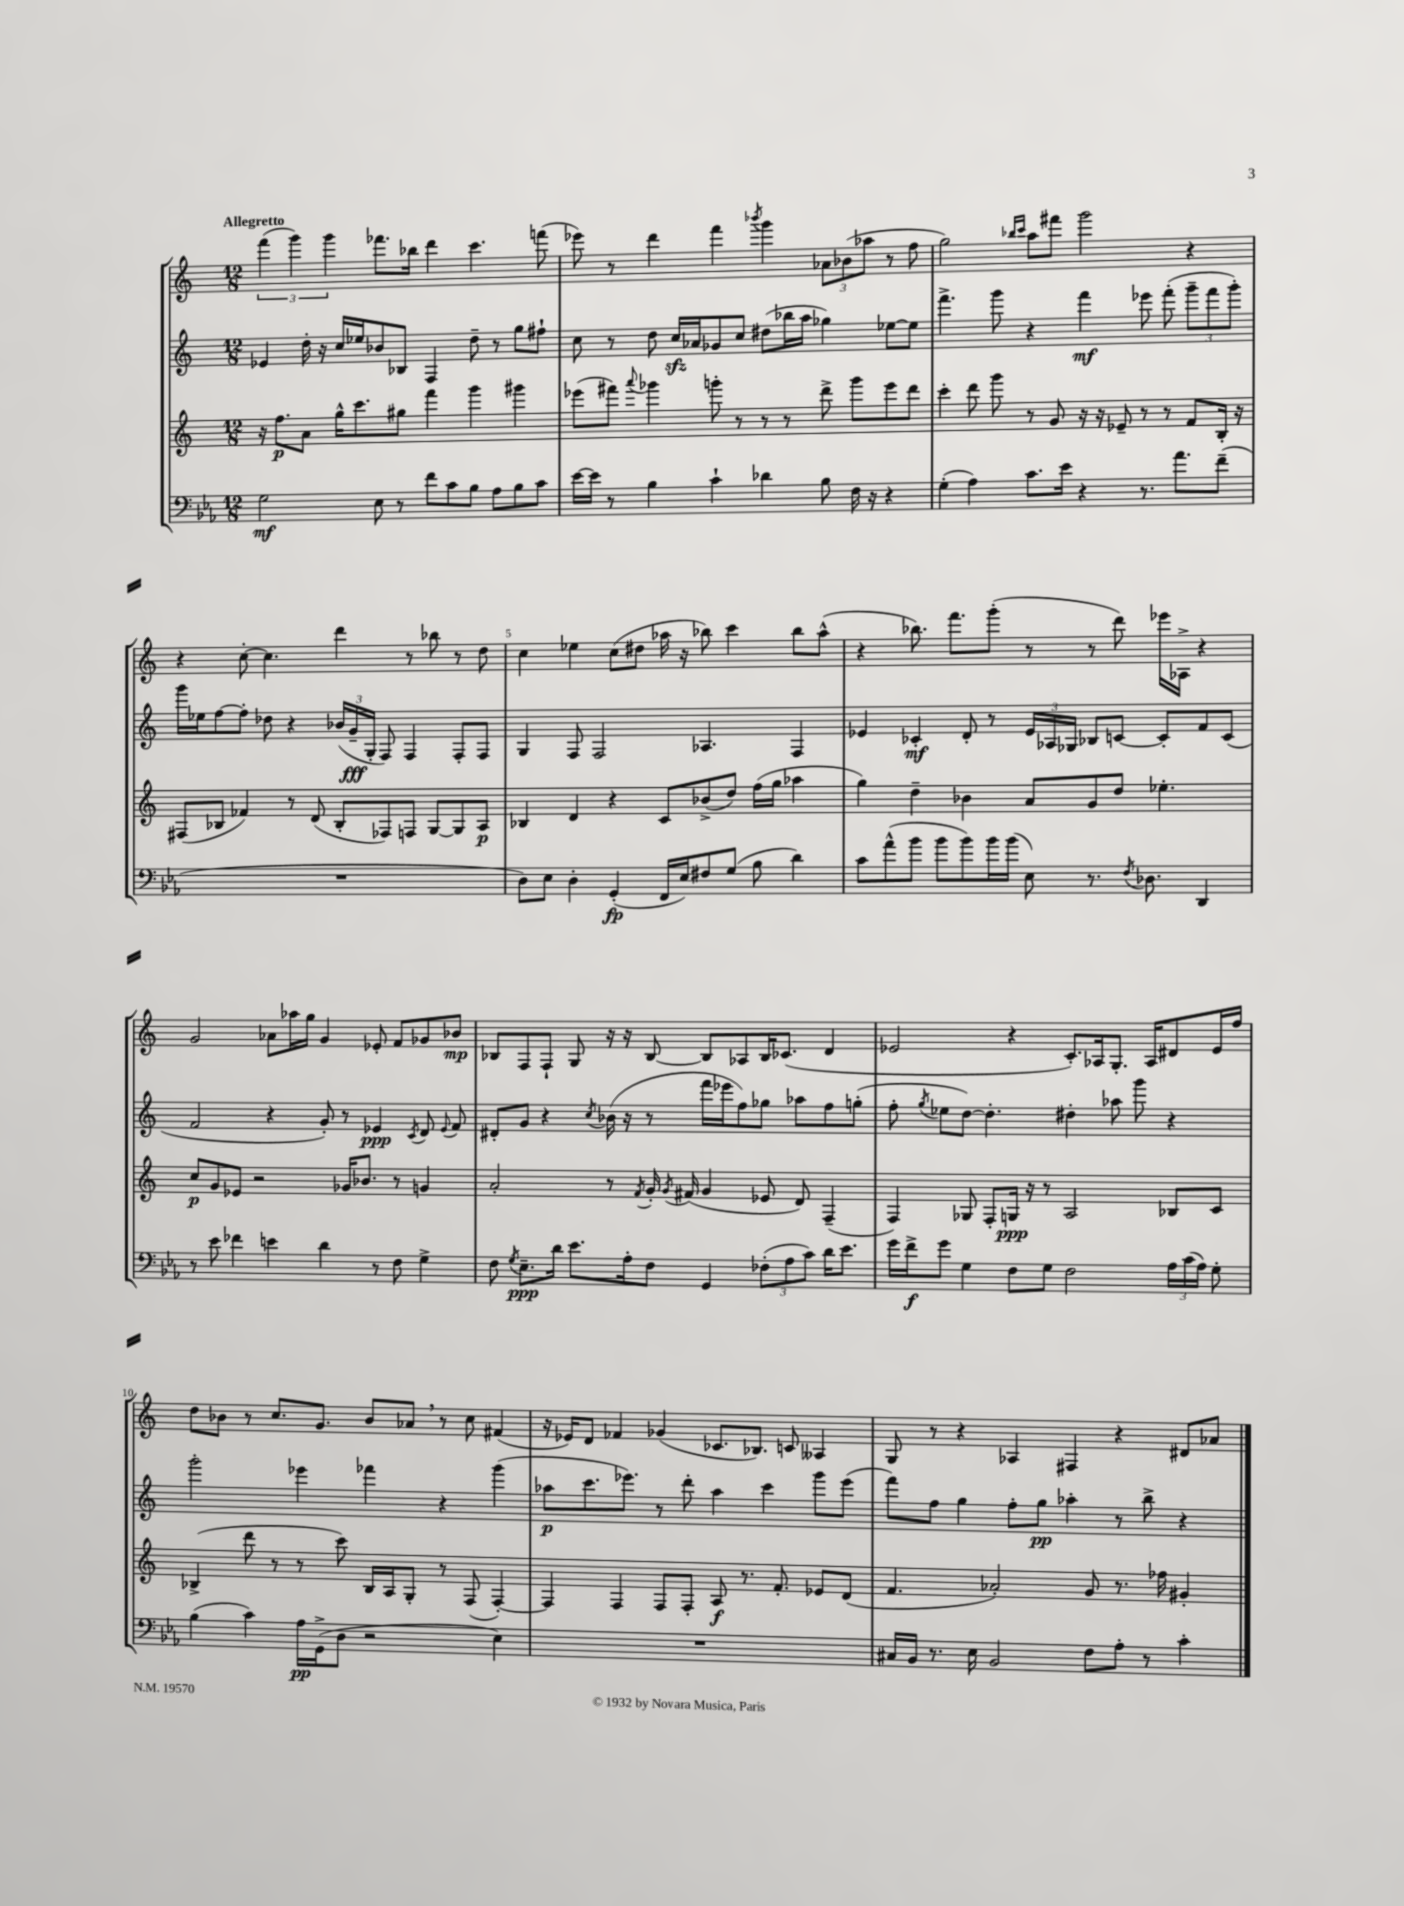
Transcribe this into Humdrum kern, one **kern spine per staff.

**kern	**kern	**kern	**kern
*staff4	*staff3	*staff2	*staff1
*clefF4	*clefG2	*clefG2	*clefG2
*k[b-e-a-]	*k[]	*k[]	*k[]
*M12/8	*M12/8	*M12/8	*M12/8
2G	16r	4e-	(6fff
.	8.ff	.	.
.	.	.	6ggg)
.	8a	16dd'	.
.	.	16r	.
.	.	.	6ggg
.	16gg^^	16cc	.
.	8.ccc	16ee-	.
8E-	.	8b-	8.fff-
8r	8gg#	8B-	.
.	.	.	16bb-
8f	4fff	4F	4ddd
8c	.	.	.
8B-	4ggg	8dd~	4.ccc
8A-	.	8r	.
8B-	4ggg#	8gg	.
8c	.	8ff#`	(8fff
=	=	=	=
[16e-	(8eee-	8cc	8eee-)
16e-]	.	.	.
8r	8fff#)	8r	8r
.	8qqaaa	.	.
4B-	4ggg-	8dd	4ddd
.	.	16cc	.
.	.	16a-	.
4c`	8ggg'	8g-	4fff
.	8r	8cc	.
.	.	.	8qbbb-
4d-	8r	(8dd#	4ggg
.	8r	16bb-	.
.	.	16aa	.
8B-	8ddd^	4gg-)	12a-
.	.	.	(12b-
16F	8ggg	.	.
.	.	.	12aa-
16r	.	.	.
4r	8eee-	[8ee-	8r
.	8ddd	8ee-]	8ff
=	=	=	=
(4G'	4ccc'	4.fff^	2gg)
4A-)	8ddd	.	.
.	8ggg	8ggg	.
.	.	.	16qqbb-
.	.	.	16qqccc
8.c	8r	4r	8aa
.	8g	.	8fff#
16e-	.	.	.
4r	16r	4fff	2ggg
.	16r	.	.
.	8e-~	.	.
8.r	8r	8eee-	.
.	8r	(8fff'	.
8.a-	.	.	.
.	8f	12ggg~	4r
.	.	12fff	.
(8f~	16B'	.	.
.	.	12ggg')	.
.	16r	.	.
=	=	=	=
1.r	(8F#	16ggg	4r
.	.	16ee-	.
.	8B-	[8ff	.
.	4f-)	8ff']	[8cc'
.	.	8dd-	4.cc]
.	8r	4r	.
.	(8d	.	.
.	8B-'	(24b-	4ddd
.	.	24g~	.
.	.	24G'	.
.	8F-)	8F)	.
.	8F	4F	8r
.	[8G	.	8bb-
.	8G]	8F'	8r
.	8A	8F	8dd
=	=	=	=
8D)	4B-	4G	4cc
8E-	.	.	.
4D'	4d	8F	4ee-
.	.	2F	.
(4GG'	4r	.	(8cc
.	.	.	8dd#
16FF	8c	.	16aa-
16E-)	.	.	16r
8F#	(8b-^	4.A-	8bb-)
(8G	8dd)	.	4ccc
8B-	(16ff	.	.
.	16gg	.	.
4d)	4aa-	4F	8bb-
.	.	.	(8aa-^^
=	=	=	=
8c	4gg)	4e-	4r
(8a-^^	.	.	.
8b-	4dd~	4c-'	8.bb-)
8b-	.	.	.
.	.	.	8.fff
8b-)	4b-	8d'	.
16b-	.	8r	(8ggg'
(16b-	.	.	.
8E-)	8a	24e-	8r
.	.	24A-	.
.	.	24G-	.
8.r	8g	8B-	8r
.	8dd	[8c	8ddd)
8qF	.	.	.
8.D-	.	.	.
.	4.ee-'	8c']	16eee-
.	.	.	16A-^
4DD	.	8f	4r
.	.	(8c	.
=	=	=	=
8r	8cc	2f	2g
8e-	8g	.	.
4f-	8e-	.	.
.	2r	.	.
4e	.	4r	8a-
.	.	.	16aa-
.	.	.	16gg
4d	.	8g')	4g
.	16g-	8r	.
.	8.b-	.	.
8r	.	4e-	8e-'
8F	8r	.	8f
.	.	8qc	.
4G^	4g	8d	8g-
.	.	8qqe-	.
.	.	8f	8b-
=	=	=	=
8F	2a'	8d#'	8B-
8qG	.	.	.
8.E-~	.	8g	8F
.	.	4r	8F`
16d	.	.	.
8.e-	.	.	8G
.	.	8qcc	.
.	8r	(16b-	16r
16A-'	.	16r	16r
.	8qf	.	.
8F	16g'	8r	[8B-
.	8qg	.	.
.	(16f#	.	.
4GG	4g	16fff	8B-]
.	.	16eee-	.
.	.	8ff)	8A-
(12F-'	8e-	8gg-	16B-
.	.	.	(8.c-
12A-	.	.	.
.	8d)	8aa-	.
12c)	.	.	.
16d	(4F~	8ff	4d
8.e-	.	.	.
.	.	(8gg'	.
=	=	=	=
16g	4F)	8ff'	2e-
16f^	.	.	.
.	.	8qgg	.
8g	.	8ee-	.
4G	8G-	[8dd)	.
.	8F'	4.dd']	.
8F	16G	.	4r
.	16r	.	.
8G	8r	.	.
2F	2A	4dd#'	8.c')
.	.	.	16A-
.	.	8aa-	8.G'
.	.	8ggg	.
.	.	.	16A-
24A-	8B-	4r	8d#
(24c	.	.	.
24A-)	.	.	.
8G'	8c	.	16e-
.	.	.	16ff
=	=	=	=
(4B-	(4B-^	2ggg'	8dd
.	.	.	8b-
4c)	8ddd	.	8r
.	8r	.	8.cc
16A-	8r	4eee-	.
(16GG^	.	.	8.g
8D	8ccc)	.	.
2r	16B-	4fff-	8b-
.	16A	.	.
.	8G'	.	8a-
.	8r	4r	8r
.	(8F	.	8cc
4E-)	[4F')	(4ggg	(4f#
=	=	=	=
1.r	4F]	8aa-	16r
.	.	.	16e-)
.	.	8.ccc	8d
.	4F	.	4f-
.	.	8.eee-)	.
.	8F	8r	(4g-
.	8F'	8ddd'	.
.	8A	4aa-	8.c-
.	8.r	.	.
.	.	.	8.B-)
.	.	4ccc	.
.	8.f'	.	.
.	.	.	8c
.	8e-	8ggg	4A--
.	(8d	(8eee-	.
=	=	=	=
16C#	4.f	8fff)	8G
16BB-	.	.	.
8.r	.	8ff	8r
.	.	4gg	4r
16E-	.	.	.
2BB-	2a-')	.	.
.	.	8ff'	4A-
.	.	8gg	.
.	.	4aa-'	4F#
8F	8g	.	.
8A-'	8.r	8r	4r
8r	.	8bb^	.
.	16ff-	.	.
4c'	4g#'	4r	8d#
.	.	.	8a-
==	==	==	==
*-	*-	*-	*-
